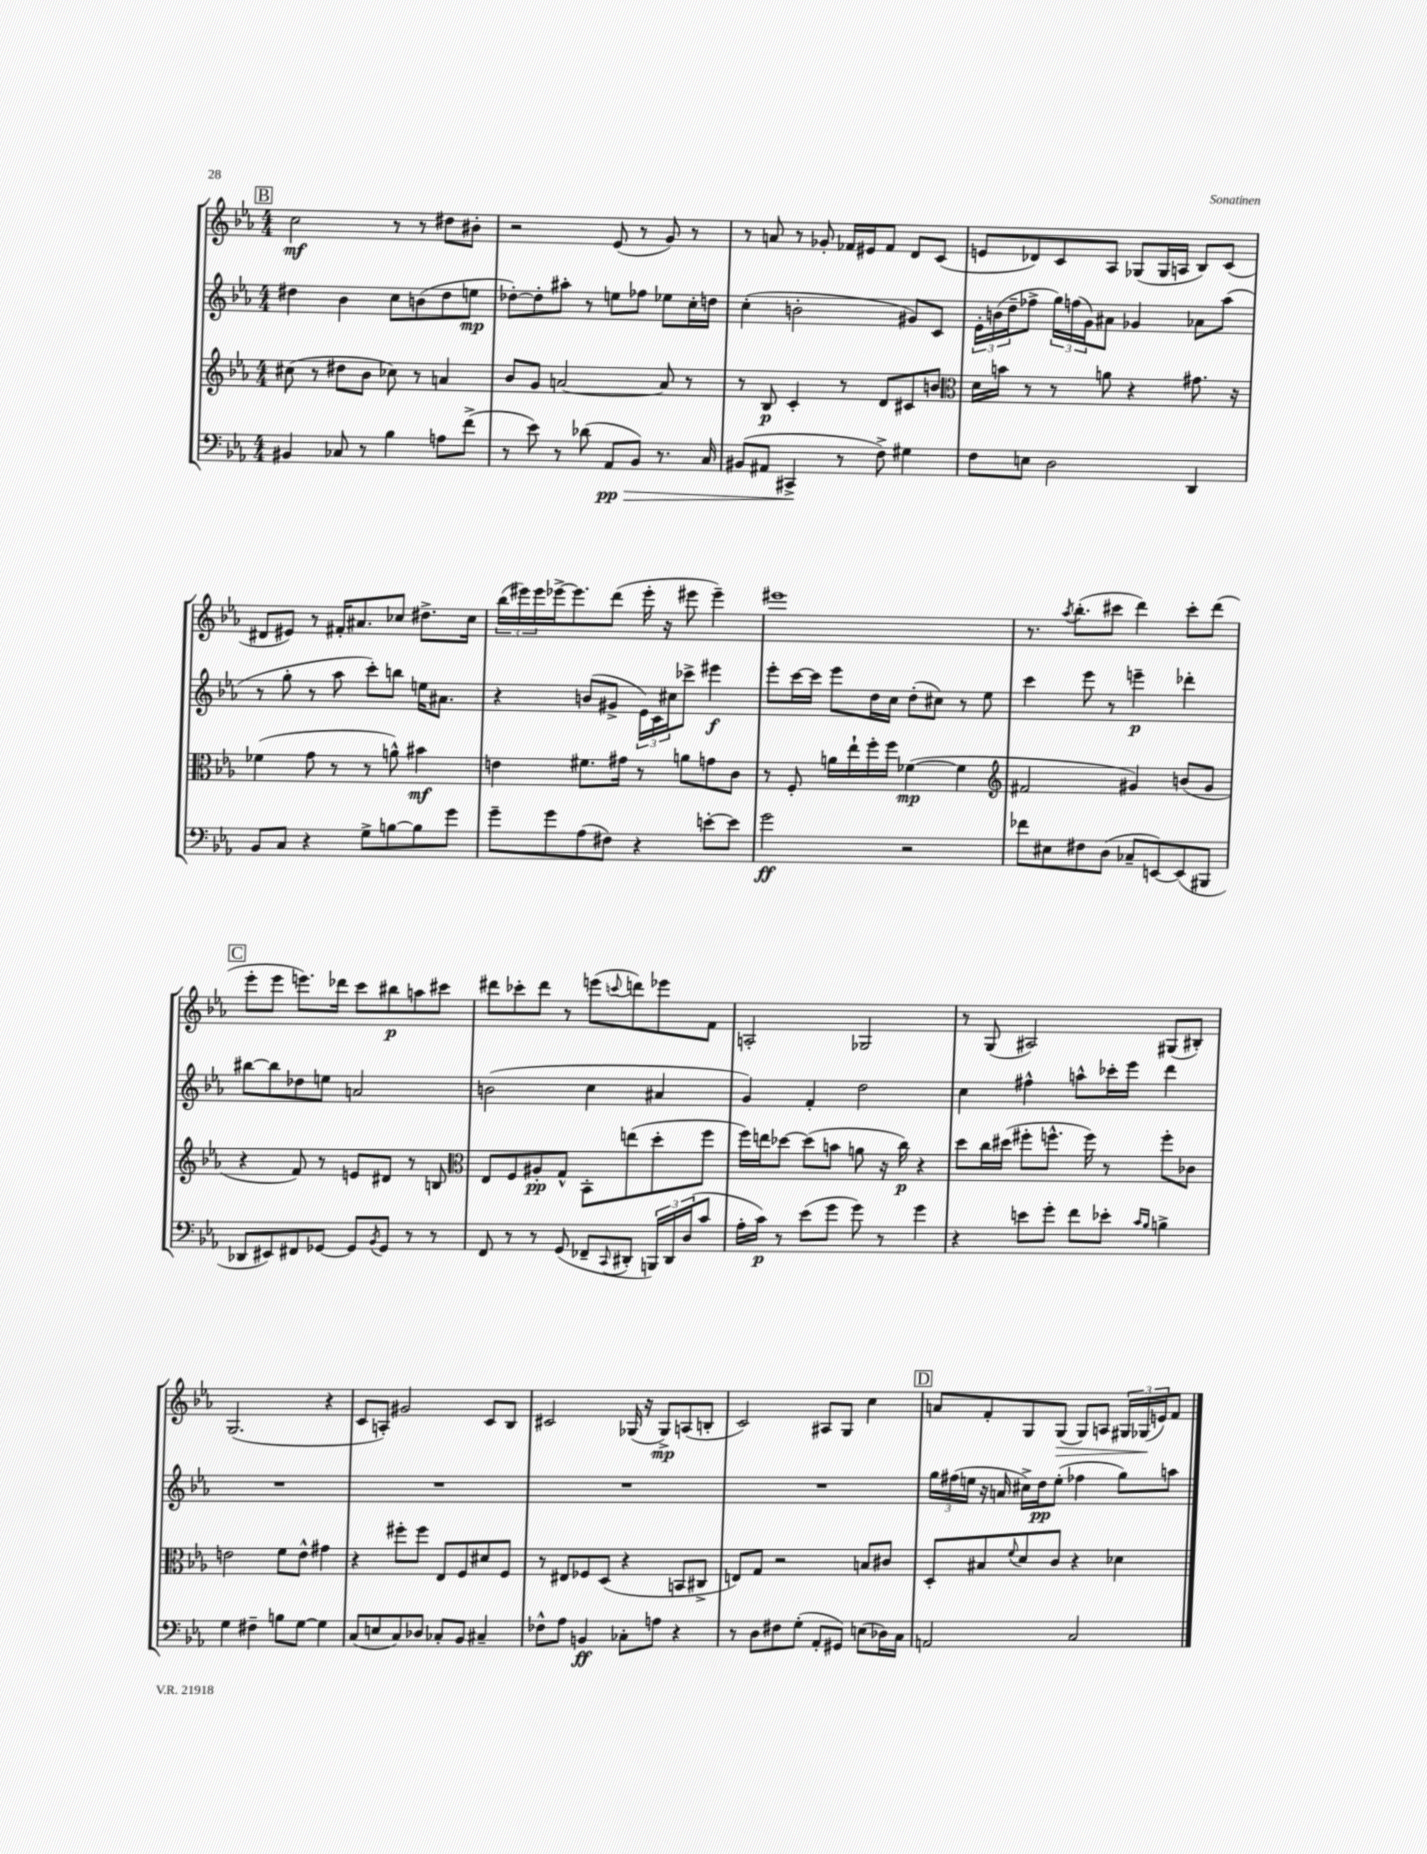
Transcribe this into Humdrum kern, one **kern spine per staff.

**kern	**kern	**kern	**kern
*staff4	*staff3	*staff2	*staff1
*clefF4	*clefG2	*clefG2	*clefG2
*k[b-e-a-]	*k[b-e-a-]	*k[b-e-a-]	*k[b-e-a-]
*M4/4	*M4/4	*M4/4	*M4/4
4BB#	(8cc#	4dd#	2cc
.	8r	.	.
8C-	8dd#	4b-	.
8r	8b-	.	.
4B-	8cc-)	8cc	8r
.	8r	(8b	8r
8A	4a	8dd#	8dd#
(8f^	.	8ee	8b#'
=	=	=	=
8r	8b-	[8dd-')	2r
8e-)	8g	8dd-']	.
8r	[2a	8aa#'	.
(8d-	.	8r	.
8AA-	.	8ee	(8e-
8BB-)	.	8ff-	8r
8.r	8a]	8ee-	8g)
.	8r	16cc'	8r
16C	.	16dd	.
=	=	=	=
(8BB#	8r	(4cc'	8r
8AA#	8B-	.	8a
4CC#^	4c'	2b'	8r
.	.	.	8g-'
8r	8r	.	16f-
.	.	.	16e#
8F^)	8d	.	8f-
4G#	8c#	8g#)	8d
.	8b	8c	(8c
=	=	=	=
*	*clefC3	*	*
8F	16d	24e-'	8e
.	.	(24b	.
.	16b	.	.
.	.	24dd~	.
8E	8r	8ff-^	8d-)
2D	8r	24gg)	8c
.	.	(24ff	.
.	.	24g)	.
.	8a	8a#	8A-
.	4r	4g-	(8G-
.	.	.	16G-
.	.	.	16A
4DD	8.g#	8a-	8B-)
.	.	(8aa-	(8c
.	16r	.	.
=	=	=	=
8BB-	(4f-	8r	8d#
8C	.	8gg'	8e#)
4r	8g	8r	8r
.	8r	8aa-	16f#'
.	.	.	8.a#
8G^	8r	8ccc')	.
[8B	8a^^)	8bb	8cc-
8B]	4b#	16ee	8.dd#^
.	.	8.a#	.
8g	.	.	.
.	.	.	16cc-
=	=	=	=
8g~	4e	4r	(24bb-
.	.	.	24eee#)
.	.	.	24eee#
8g	.	.	[16eee-^
.	.	.	8.eee-]
(8A-	8.f#	(8b	.
8F#)	.	8g#^	(8ddd
.	16g#	.	.
4r	8r	24e-)	16eee-'
.	.	24c	.
.	.	.	16r
.	.	24cc#	.
.	8a	8ccc-^	8eee#
[8e'	8g	4eee#	4eee#~)
8e]	8c	.	.
=	=	=	=
2g	8r	8eee-'	1eee#
.	8F'	[16ccc	.
.	.	16ccc]	.
.	16a	8eee-	.
.	16ee-`	.	.
.	16ff'	16dd	.
.	16ff	16cc	.
2r	([4f-	(8dd'	.
.	.	8cc#)	.
.	4f-]	8r	.
.	.	8ee-	.
=	=	=	=
*	*clefG2	*	*
8f-	2f#	4ccc	8.r
8E#	.	.	.
.	.	.	8qaa-
.	.	.	(8.bb-'
8F#	.	8eee-	.
(8D	.	8r	8ccc#
8C-~	4g#)	4eee~	4ddd)
[8EE)	.	.	.
(8EE]	(8b	4ddd-'	8ccc#'
8BBB#	8g#	.	(8ddd
=	=	=	=
8DD-	4r	[8bb#	8eee-'
8EE#)	.	8bb#]	8eee-
8FF#	8f)	8dd-	8.eee)
[8GG-	8r	8ee	.
.	.	.	16ddd-
8GG-]	8e	2a	8ccc
8qBB-	.	.	.
8GG-	8d#	.	8bb#
8r	8r	.	8aa
8r	8B	.	8ccc#
=	=	=	=
*	*clefC3	*	*
8FF	8E-	(2b	8ddd#
8r	8F	.	8ccc-'
8r	8A#'	.	8ddd#
(8GG	8G^^	.	8r
8FF-~	8BB-'	4cc	(8eee
8qqCC	.	.	8qqccc
8DD#'	(8ee	.	8ddd)
24BBB)	8dd'	4a#	8eee-
24DD#	.	.	.
(24D	.	.	.
8c	8ff	.	8f
=	=	=	=
16A-'	16ff)	4g)	2A'
16c)	16ee	.	.
8r	[8dd-	.	.
(8e-	(8dd-]	4f'	.
8g	8b	.	.
8g)	8a	2dd	2G-
8r	16r	.	.
.	16cc)	.	.
4g	4r	.	.
=	=	=	=
4r	8dd	4cc	8r
.	16cc	.	(8G
.	(16dd#	.	.
8e	8ff#'	4ff#^^	2A#)
8g'	8.ff^^	.	.
8f	.	8aa^^	.
.	16ff)	.	.
8e-'	8r	16ccc-'	.
.	.	16eee-	.
16qqc	.	.	.
16qqB-	.	.	.
4B^	8ff'	4ddd	(8G#
.	8c-	.	8B#')
=	=	=	=
4G	2e	1r	(2.G
4F#~	.	.	.
8B	8f	.	.
[8G	8e^^	.	.
4G]	4g#	.	4r
=	=	=	=
(8C	4r	1r	8c
8E	.	.	8A')
8C)	8ff#'	.	2g#
8D-	8ff#	.	.
8C-'	8E-	.	.
8BB-	8F	.	.
4C#~	8d#	.	8c
.	8F	.	8B-
=	=	=	=
8F-^^	8r	1r	2c#
8A-	8E#	.	.
4BB	8F-	.	.
.	(8D	.	.
8C-'	4r	.	(16G-
.	.	.	16r
8A	.	.	8G-^)
4r	8BB	.	(8A
.	8C#^	.	8B'
=	=	=	=
8r	8E)	1r	2c)
8D	8G	.	.
8F#	2r	.	.
(8G'	.	.	.
8AA-'	.	.	8A#
8GG#)	.	.	8G
(8E	8B	.	4cc
16D-)	8c#	.	.
16C	.	.	.
=	=	=	=
2AA	8D'	24gg	8a
.	.	(24ff#	.
.	.	24ee	.
.	8B#	16r	8f'
.	.	16a	.
.	8qqf	.	.
.	8d	16cc#^)	8G
.	.	16dd	.
.	8c	(8ee'	(8G
2C	4r	4ff-	8G)
.	.	.	8A
.	4d-	8gg)	24G#
.	.	.	(24G-
.	.	.	24e)
.	.	8aa	8f
==	==	==	==
*-	*-	*-	*-
